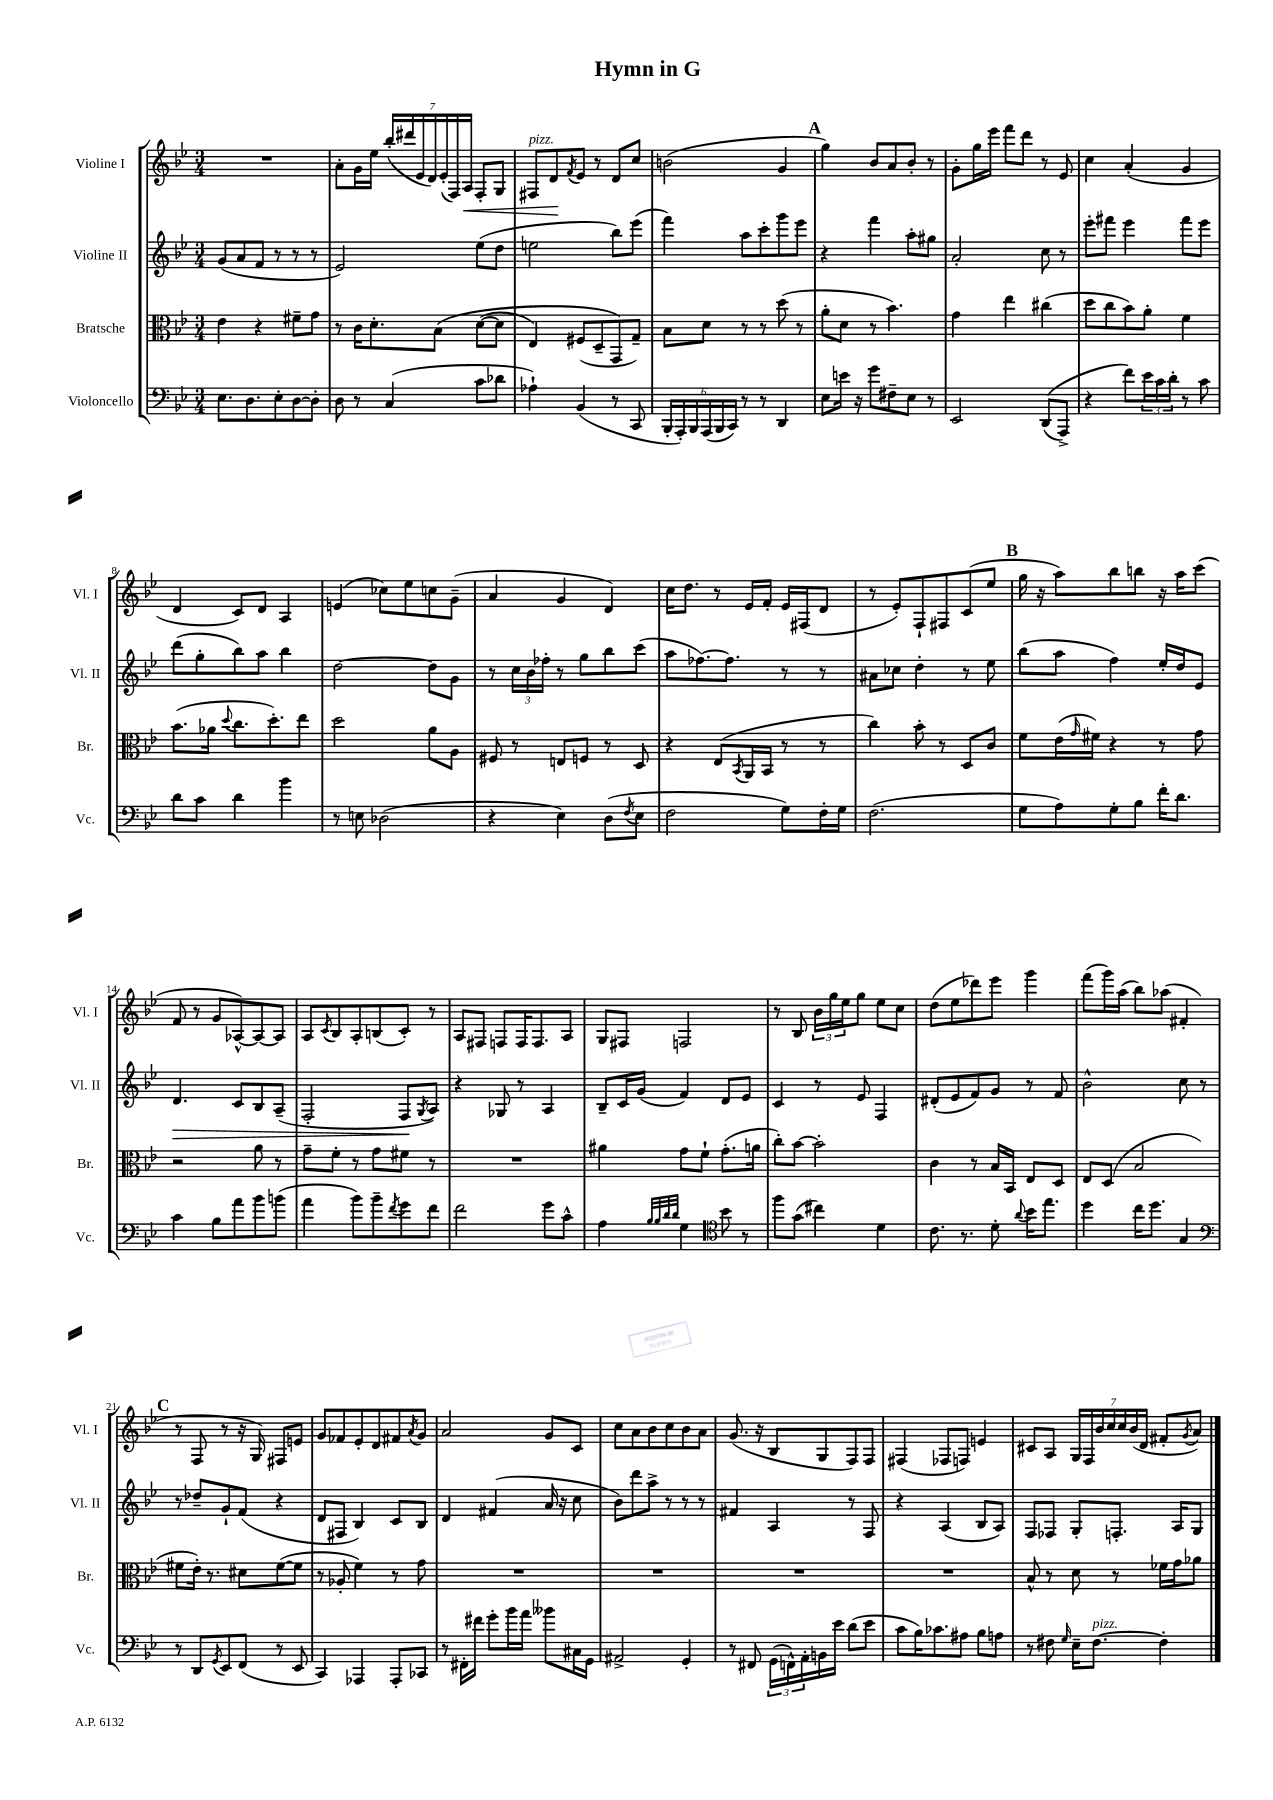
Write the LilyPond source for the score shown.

\header { title = "Hymn in G" }
<<
\new StaffGroup <<
\new Staff = "s0" \with { instrumentName = "Violine I" shortInstrumentName = "Vl. I" } {
    \clef treble \key bes \major \numericTimeSignature \time 3/4
    R2. |
    a'8-. g'16 ees''16 \tuplet 7/4 { bes''16-.( dis'''16 ees'16 d'16) ees'16-.( f16) a16\< } f8-. g8 |
    fis8^\markup { \italic "pizz." } d'8\! \acciaccatura { f'8 } ees'8 r8 d'8 c''8 |
    b'2( g'4 |
    \mark \markup { \bold "A" } g''4) bes'8 a'8 bes'8-. r8 |
    g'8-. g''16 ees'''16 f'''8 d'''8 r8 ees'8 |
    c''4 a'4-.( g'4 |
    d'4 c'8) d'8 a4 |
    e'4( ces''8) ees''8 c''8 g'8--( |
    a'4 g'4 d'4) |
    c''16 d''8. r8 ees'16 f'16-. ees'16 fis16( d'8 |
    r8 ees'8-.) f8-! fis8 c'8( ees''8 |
    \mark \markup { \bold "B" } g''16 r16 a''8) bes''8 b''8 r16 a''16 c'''8( |
    f'8 r8 g'8 aes8~-^) aes8~ aes8 |
    a8 \acciaccatura { c'8 } bes8 a8-. b8( c'8-.) r8 |
    a8 fis8 f8 f16 f8. a8 |
    g8 fis8 f2 |
    r8 bes8 \tuplet 3/2 { bes'16 g''16 ees''16 } g''8 ees''8 c''8 |
    d''8( ees''8 des'''8) ees'''8 g'''4 |
    f'''8( g'''16) a''16( bes''8) aes''8( fis'4-. |
    \mark \markup { \bold "C" } r8 f8 r8 r16 g16) fis8 e'8 |
    g'8 fes'8 ees'8-. d'8 fis'8 \acciaccatura { a'8 } g'8 |
    a'2 g'8 c'8 |
    c''8 a'8 bes'8 c''8 bes'8 a'8 |
    g'8.( r16 bes8 g8 f8) f8 |
    fis4( fes8 f8) e'4 |
    cis'8 a8 \tuplet 7/4 { g16 f16 bes'16 c''16 c''16 bes'16( d'16 } fis'8-. \acciaccatura { g'8 } a'8) \bar "|." |
}
\new Staff = "s1" \with { instrumentName = "Violine II" shortInstrumentName = "Vl. II" } {
    \clef treble \key bes \major \numericTimeSignature \time 3/4
    g'8( a'8 f'8 r8 r8 r8 |
    ees'2) ees''8( d''8 |
    e''2 bes''8) ees'''8( |
    f'''4) a''8 c'''8-. g'''8 ees'''8 |
    \mark \markup { \bold "A" } r4 f'''4 a''8-. gis''8 |
    a'2-. c''8 r8 |
    ees'''8-. fis'''8 ees'''4 fis'''8 ees'''8 |
    d'''8( g''8-. bes''8) a''8 bes''4 |
    d''2~ d''8 g'8 |
    r8 \tuplet 3/2 { c''16 bes'16 fes''16-. } r8 g''8 bes''8 c'''8( |
    a''8 fes''8.~) fes''8. r8 r8 |
    ais'8 ces''8 d''4-. r8 ees''8 |
    \mark \markup { \bold "B" } bes''8( a''8 f''4) ees''16-. d''16 ees'8 |
    d'4.\> c'8 bes8 a8--( |
    f2-. f8\! \acciaccatura { g8 } a8) |
    r4 ges8 r8 a4 |
    bes8-- c'16 g'16( f'4) d'8 ees'8 |
    c'4 r8 ees'8 f4 |
    dis'8-.( ees'8 f'8) g'8 r8 f'8 |
    bes'2-^ c''8 r8 |
    \mark \markup { \bold "C" } r8 des''8-- g'8-! f'8( r4 |
    d'8 fis8 bes4) c'8 bes8 |
    d'4 fis'4( a'16 r16 c''8 |
    bes'8) d'''8 a''8-> r8 r8 r8 |
    fis'4 a4 r8 f8 |
    r4 a4( bes8 a8) |
    f8 fes8 g8-. f8.-. a16 g8 \bar "|." |
}
\new Staff = "s2" \with { instrumentName = "Bratsche" shortInstrumentName = "Br." } {
    \clef alto \key bes \major \numericTimeSignature \time 3/4
    ees'4 r4 fis'8-- g'8 |
    r8 c'16 d'8.-. bes8\( d'8~( d'8 |
    ees4) fis8( d8-- g,8\) g8--) |
    bes8 d'8 r8 r8 d''8( r8 |
    \mark \markup { \bold "A" } a'8-. d'8 r8 bes'4.) |
    g'4 ees''4 cis''4( |
    d''8 c''8 bes'8) a'8-. f'4 |
    bes'8.( aes'16 \appoggiatura { d''8 } c''8. d''8.-.) ees''8 |
    d''2 a'8 a8 |
    fis8 r8 e8 f8 r8 d8 |
    r4 ees8( \acciaccatura { bes,8 } a,16 bes,16 r8 r8 |
    c''4) bes'8-. r8 d8 c'8 |
    \mark \markup { \bold "B" } f'8 ees'16( \grace { g'16 } fis'16) r4 r8 g'8 |
    r2 a'8 r8 |
    g'8-- f'8-. r8 g'8 fis'8 r8 |
    R2. |
    ais'4 g'8 f'8-! g'8.-.( a'16 |
    c''8-.) bes'8~ bes'2-. |
    c'4 r8 bes16 bes,16 ees8 d8 |
    ees8 d8( bes2 |
    \mark \markup { \bold "C" } fis'8 ees'16-.) r8. dis'8 fis'8~( fis'8 |
    r8 aes8-. f'4) r8 g'8 |
    R2. |
    R2. |
    R2. |
    R2. |
    bes8-^ r8 d'8 r8 fes'16 g'16 aes'8 \bar "|." |
}
\new Staff = "s3" \with { instrumentName = "Violoncello" shortInstrumentName = "Vc." } {
    \clef bass \key bes \major \numericTimeSignature \time 3/4
    ees8. d8. ees8-. d8~ d8-. |
    d8 r8 c4( c'8 des'8 |
    aes4-!) bes,4( r8 c,8 |
    \tuplet 6/4 { bes,,16-. a,,16-.) bes,,16 a,,16( bes,,16 c,16) } r8 r8 d,4 |
    \mark \markup { \bold "A" } ees8 e'16 r16 g'8 fis8-- ees8 r8 |
    ees,2 d,8(\( a,,8->) |
    r4 f'8\) \tuplet 3/2 { ees'16 c'16 d'16-. } r8 c'8 |
    d'8 c'8 d'4 bes'4 |
    r8 e8 des2( |
    r4 ees4) d8( \acciaccatura { f8 } ees8 |
    f2 g8) f16-. g16 |
    f2.( |
    \mark \markup { \bold "B" } g8 a8) g8-. bes8 f'16-. d'8. |
    c'4 bes8 a'8 bes'8 b'8( |
    a'4 bes'8) bes'8-- \acciaccatura { f'8 } g'8 f'8 |
    f'2 g'8 c'8-^ |
    a4 \grace { bes32 bes32 d'32 d'32 } g4 \clef tenor bes'8 r8 |
    f''8 g'8( cis''4) d'4 |
    c'8. r8. d'8-. \appoggiatura { a'8 } bes'16 ees''8. |
    d''4 c''16 d''8. g4 |
    \mark \markup { \bold "C" } \clef bass r8 d,8 \acciaccatura { g,8 } ees,8 f,8( r8 ees,8 |
    c,4) aes,,4 aes,,8-. ces,8 |
    r8 fis,16-. fis'16 g'8-. bes'16 a'16 beses'8 cis16 g,16 |
    ais,2-> g,4-. |
    r8 fis,8 \tuplet 3/2 { g,16( f,16-^) a,16-. } b,16 ees'16 d'8( ees'8 |
    c'8 bes16) ces'8. ais8 bes8 a8 |
    r8 fis8 \grace { g16 } ees16-- fis8.~^\markup { \italic "pizz." } fis4-. \bar "|." |
}
>>
>>
